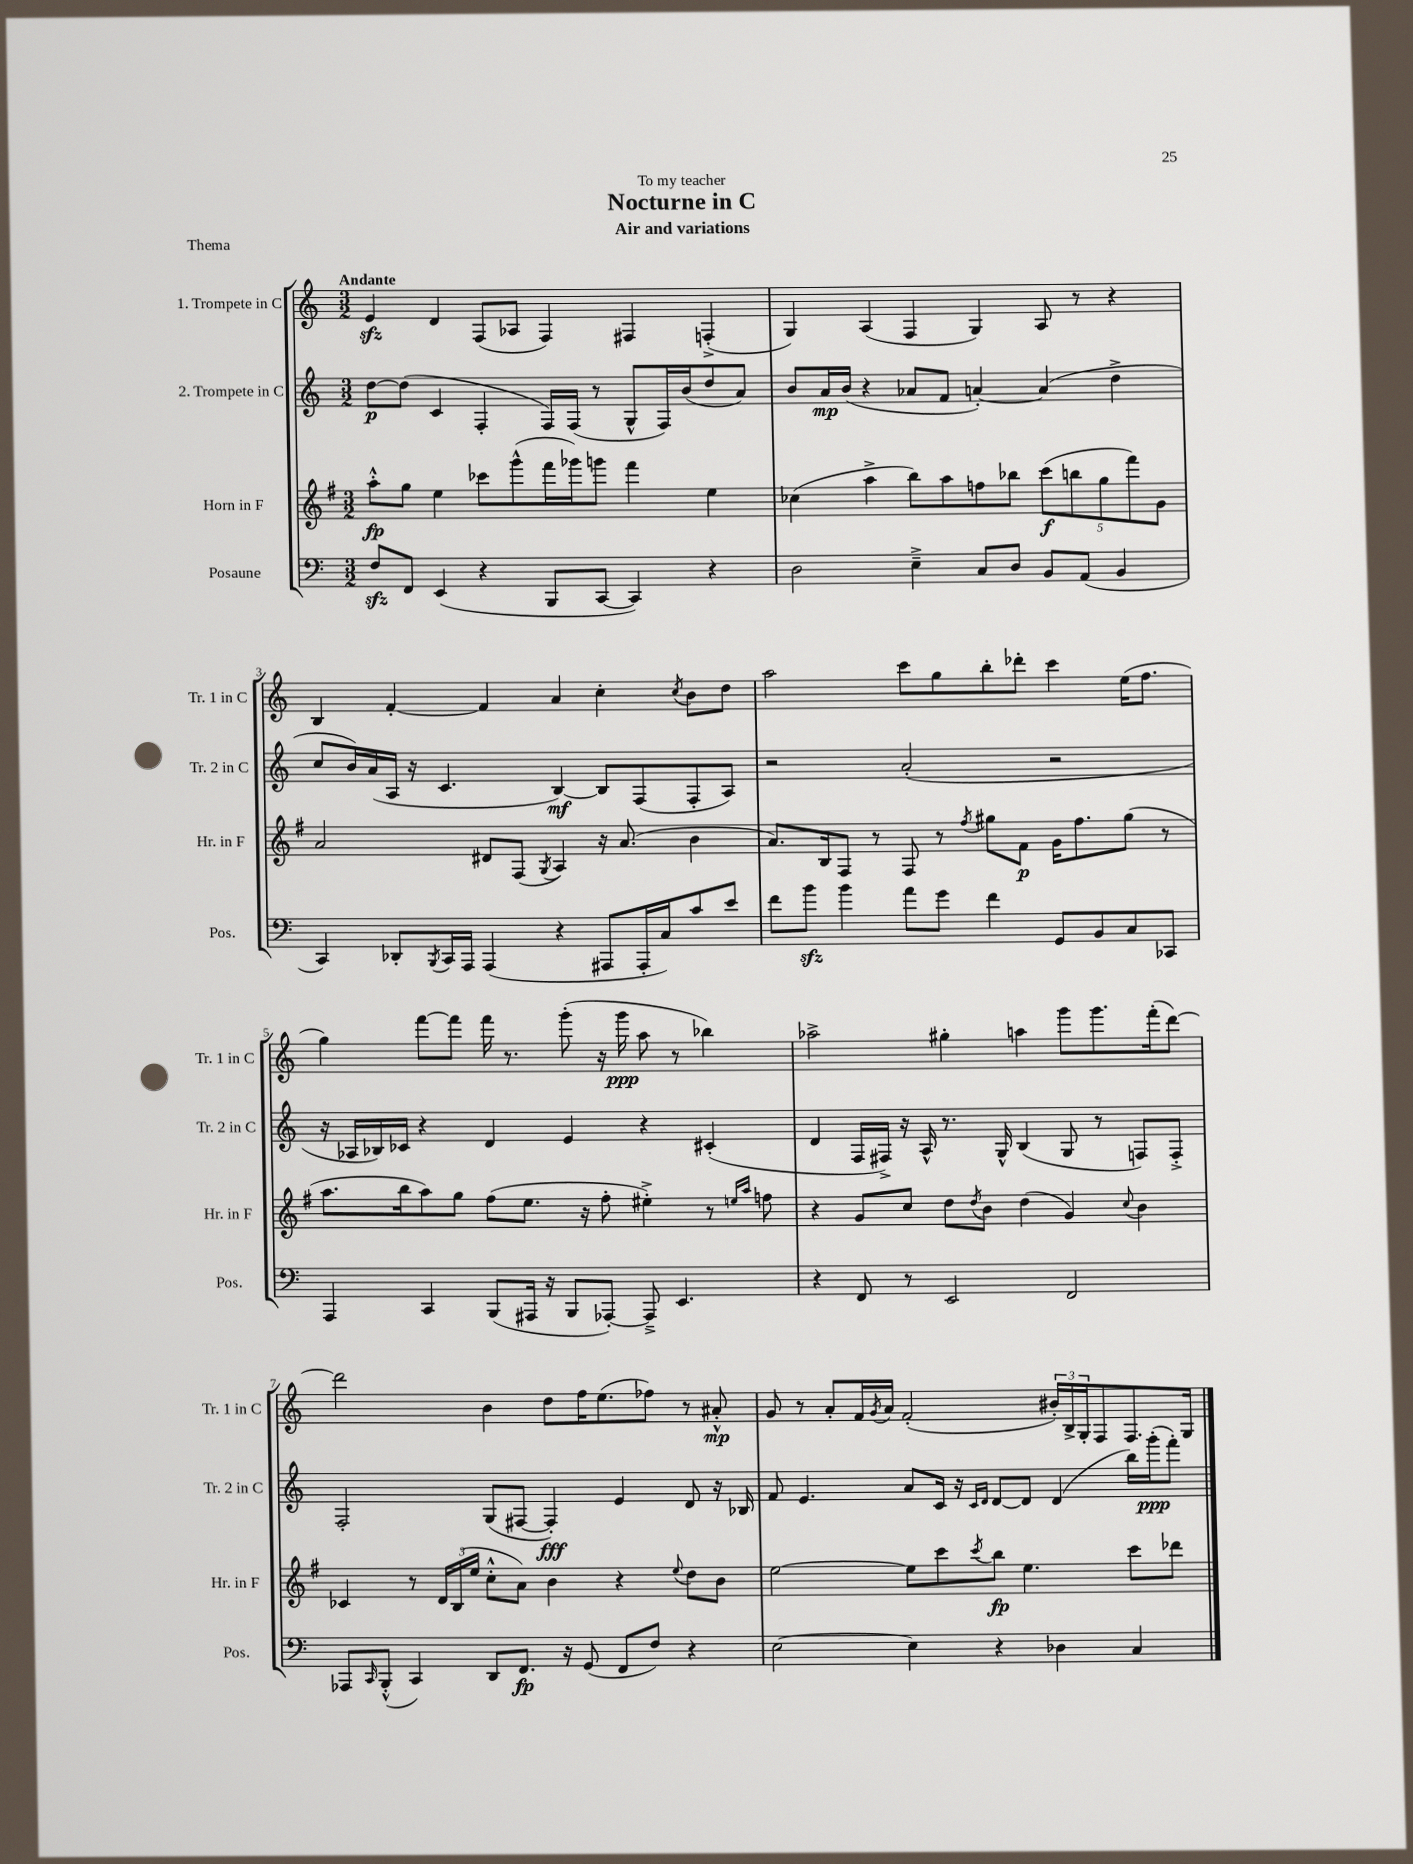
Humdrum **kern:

**kern	**dynam	**kern	**dynam	**kern	**dynam	**kern	**dynam
*part4	*part4	*part3	*part3	*part2	*part2	*part1	*part1
*staff4	*staff4	*staff3	*staff3	*staff2	*staff2	*staff1	*staff1
*I"Posaune	*	*I"Horn in F	*	*I"2. Trompete in C	*	*I"1. Trompete in C	*
*I'Pos.	*	*I'Hr. in F	*	*I'Tr. 2 in C	*	*I'Tr. 1 in C	*
*clefF4	*	*clefG2	*	*clefG2	*	*clefG2	*
*k[]	*	*k[f#]	*	*k[]	*	*k[]	*
*M3/2	*	*M3/2	*	*M3/2	*	*M3/2	*
=1	=1	=1	=1	=1	=1	=1	=1
!	!	!	!	!	!	!LO:TX:a:B:t=Andante	!
8Fzz/L	.	8aa'^^\L	fp	[8dd\L	p	4ezz/	.
8FF/J	.	8gg\J	.	(8dd\J]	.	.	.
(4EE/	.	4ee\	.	4c/	.	4d/	.
4r	.	8ccc-X\L	.	4F'/	.	(8F/L	.
.	.	(8ggg^^\	.	.	.	8A-X/J	.
8BBB/L	.	16fff#\L	.	16F/LL)	.	4F/)	.
.	.	16ggg-X\J)	.	(16F/JJ	.	.	.
[8CC/J	.	8gggn\J	.	8r	.	.	.
4CC/])	.	4fff#\	.	8G^^/L	.	4F#X/	.
.	.	.	.	16F/L)	.	.	.
.	.	.	.	(16b/J	.	.	.
4r	.	4ee\	.	8dd/	.	(4Fn'^/	.
.	.	.	.	8a/J)	.	.	.
=2	=2	=2	=2	=2	=2	=2	=2
2D\	.	(4cc-X\	.	8b/L	.	4G/)	.
.	.	.	.	16a/L	mp	.	.
.	.	.	.	(16b/JJ	.	.	.
.	.	4aa^\	.	4r	.	(4A/	.
4E~^\	.	8bb\L)	.	8a-X/L	.	4F/	.
.	.	8aa\	.	8f/J	.	.	.
8C/L	.	8ffn\	.	[4an'/)	.	4G/)	.
8D/J	.	8bb-X\J	.	.	.	.	.
8BB/L	.	(10ccc\L	f	(4a/]	.	8A/	.
.	.	10bbn\	.	.	.	.	.
(8AA/J	.	.	.	.	.	8r	.
.	.	10gg\	.	.	.	.	.
4BB/	.	.	.	4dd^\	.	4r	.
.	.	10fff#\)	.	.	.	.	.
.	.	10g\J	.	.	.	.	.
!!LO:LB:g=z
=3	=3	=3	=3	=3	=3	=3	=3
4CC/)	.	2a/	.	8cc/L	.	4B/	.
.	.	.	.	16b/L)	.	.	.
.	.	.	.	(16a/	.	.	.
8DD-X'/L	.	.	.	16A/JJ	.	[4f'/	.
.	.	.	.	16r	.	.	.
8qBBB/	.	.	.	.	.	.	.
16CC/L	.	.	.	4.c/	.	.	.
16AAA/JJ	.	.	.	.	.	.	.
(4AAA/	.	8d#X/L	.	.	.	4f/]	.
.	.	(8F#/J	.	.	.	.	.
.	.	8qG/	.	.	.	.	.
4r	.	4A/)	.	[4B/)	mf	4a/	.
8AAA#X/L	.	16r	.	8B/L]	.	4cc'\	.
.	.	(8.a/	.	.	.	.	.
16AAA#'/L	.	.	.	(8F/	.	.	.
16C/J)	.	.	.	.	.	.	.
.	.	.	.	.	.	8qcc/	.
8c/	.	4b\	.	8F'/	.	8b\L	.
8e/J	.	.	.	8A/J)	.	8dd\J	.
=4	=4	=4	=4	=4	=4	=4	=4
8f\L	.	8.a/L)	.	2r	.	2aa\	.
8bzz\J	.	.	.	.	.	.	.
.	.	16B/k	.	.	.	.	.
4b\	.	8F#/J	.	.	.	.	.
.	.	8r	.	.	.	.	.
8a\L	.	8F#/	.	(2a'/	.	8ccc\L	.
8g\J	.	8r	.	.	.	8gg\	.
.	.	8qff#/	.	.	.	.	.
4f\	.	8gg#X\L	.	.	.	8bb'\	.
.	.	8f#\J	p	.	.	8ddd-X'\J	.
8GG/L	.	16g\KL	.	2r	.	4ccc\	.
.	.	8.ff#\	.	.	.	.	.
8BB/	.	.	.	.	.	.	.
8C/	.	(8gg#\J	.	.	.	(16ee\KL	.
.	.	.	.	.	.	8.ff\J	.
8CC-X/J	.	8r	.	.	.	.	.
!!LO:LB:g=z
=5	=5	=5	=5	=5	=5	=5	=5
4AAA/	.	8.aa\L	.	16r	.	4gg\)	.
.	.	.	.	16A-X/LL	.	.	.
.	.	.	.	16B-X/)	.	.	.
.	.	16bb\k	.	16c-X/JJ	.	.	.
4CC/	.	8aa\)	.	4r	.	[8fff\L	.
.	.	8gg\J	.	.	.	8fff\J]	.
(8BBB/L	.	(8ff#\L	.	4d/	.	16fff\	.
.	.	.	.	.	.	8.r	.
16AAA#X/Jk	.	8.ee\J	.	.	.	.	.
16r	.	.	.	.	.	.	.
8BBB/L	.	.	.	4e/	.	(8ggg'\	.
.	.	16r	.	.	.	.	.
[8AAA-X'/J)	.	8ff#'\	.	.	.	16r	.
.	.	.	.	.	.	16ggg\	ppp
8AAA-~^/]	.	4ee#X'^\)	.	4r	.	8aa\	.
4.EE/	.	.	.	.	.	8r	.
.	.	8r	.	(4c#X'/	.	4bb-X\)	.
.	.	16qqeen/LL	.	.	.	.	.
.	.	16qqaa/JJ	.	.	.	.	.
.	.	8ffn\	.	.	.	.	.
=6	=6	=6	=6	=6	=6	=6	=6
4r	.	4r	.	4d/	.	2aa-X^\	.
8FF/	.	8g/L	.	16F/LL	.	.	.
.	.	.	.	16F#X^/JJ)	.	.	.
8r	.	8cc/J	.	16r	.	.	.
.	.	.	.	16A^^/	.	.	.
2EE/	.	8dd\L	.	8.r	.	4gg#X'\	.
.	.	8qdd/	.	.	.	.	.
.	.	8b\J	.	.	.	.	.
.	.	.	.	16G^^/	.	.	.
.	.	(4dd\	.	(4B/	.	4aan\	.
2FF/	.	4g/)	.	8G/	.	8ggg\L	.
.	.	.	.	8r	.	8.ggg\	.
.	.	8qqcc/	.	.	.	.	.
.	.	4b\	.	8Fn/L)	.	.	.
.	.	.	.	.	.	(16fff'\k	.
.	.	.	.	8F'^/J	.	[8ddd\J)	.
!!LO:LB:g=z
=7	=7	=7	=7	=7	=7	=7	=7
8AAA-X/L	.	4c-X/	.	2F'/	.	2ddd\]	.
16qqCC/	.	.	.	.	.	.	.
(8BBB'^^/J	.	.	.	.	.	.	.
4CC/)	.	8r	.	.	.	.	.
.	.	24d/LL	.	.	.	.	.
.	.	(24B/	.	.	.	.	.
.	.	24ee/JJ	.	.	.	.	.
8DD/L	.	8cc'^^\L	.	(8G/L	.	4b\	.
8.FF/J	fp	8a\J)	.	[8F#X/J	.	.	.
.	.	4b\	.	4F#'/])	fff	8dd\L	.
16r	.	.	.	.	.	.	.
(8GG/	.	.	.	.	.	16ff\K	.
.	.	.	.	.	.	(8.ee\	.
8FF/L	.	4r	.	4e/	.	.	.
8F/J)	.	.	.	.	.	8ff-X\J)	.
.	.	8qqee/	.	.	.	.	.
4r	.	8dd\L	.	8d/	.	8r	.
.	.	8b\J	.	16r	.	8a#X'^^/	mp
.	.	.	.	16B-X/	.	.	.
=8	=8	=8	=8	=8	=8	=8	=8
[2E\	.	[2ee\	.	8f/	.	8g/	.
.	.	.	.	4.e/	.	8r	.
.	.	.	.	.	.	8a'/L	.
.	.	.	.	.	.	16f/L	.
.	.	.	.	.	.	8qg/	.
.	.	.	.	.	.	16a/JJ	.
4E\]	.	8ee\L]	.	8a/L	.	(2f'/	.
.	.	8ccc\	.	16c/Jk	.	.	.
.	.	.	.	16r	.	.	.
.	.	.	.	16qqc/LL	.	.	.
.	.	8qccc/	.	16qqd/JJ	.	.	.
4r	.	8bb\J	fp	[8d/L	.	.	.
.	.	4.ee\	.	8d/J]	.	.	.
4D-X\	.	.	.	(4d/	.	24b#X'/LL)	.
.	.	.	.	.	.	24B^/	.
.	.	.	.	.	.	24G'/J	.
.	.	.	.	.	.	8F/	.
4C/	.	8ccc\L	.	16bb\LL)	.	8.F/	.
.	.	.	.	(16ggg'\J	ppp	.	.
.	.	8ddd-X\J	.	8fff'\J)	.	.	.
.	.	.	.	.	.	16G/Jk	.
==	==	==	==	==	==	==	==
*-	*-	*-	*-	*-	*-	*-	*-
